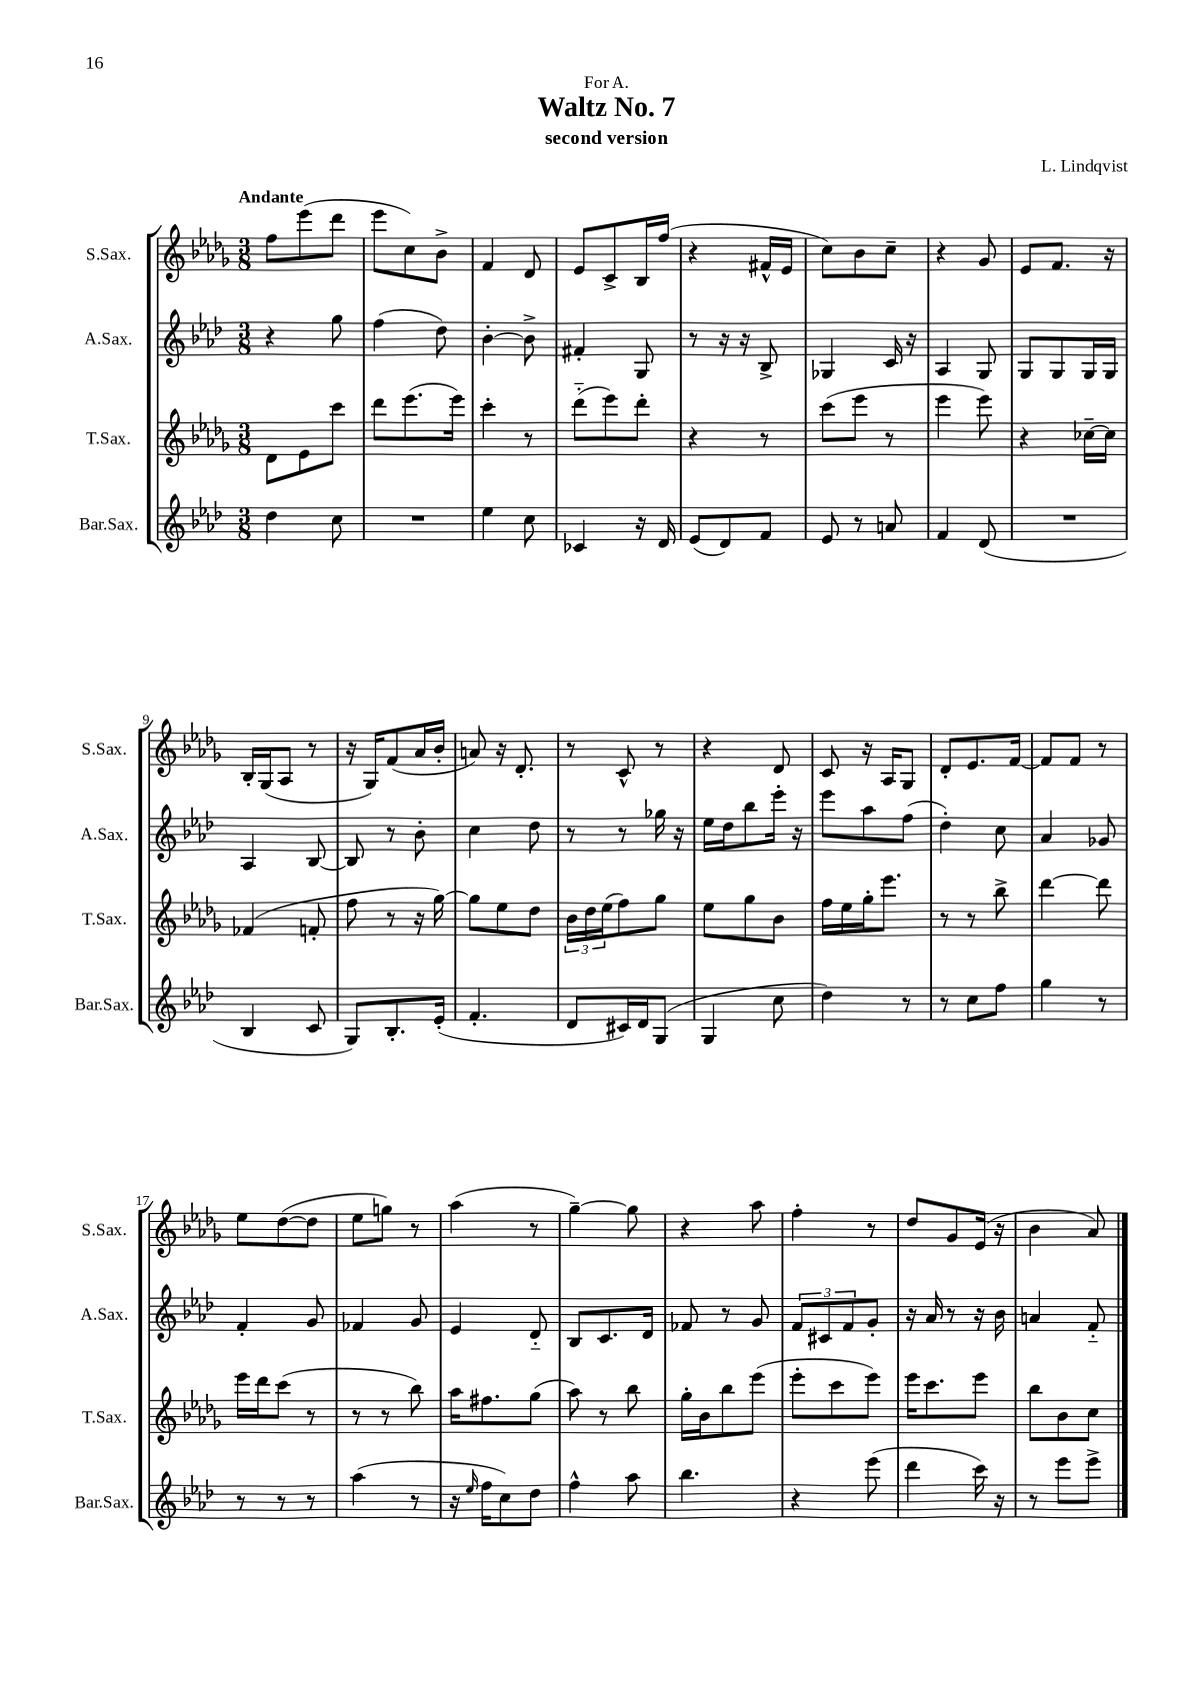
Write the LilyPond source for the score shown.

\header { title = "Waltz No. 7" composer = "L. Lindqvist" subtitle = "second version" dedication = "For A." }
<<
\new StaffGroup <<
\new Staff = "s0" \with { instrumentName = "S.Sax." shortInstrumentName = "S.Sax." } {
    \clef treble \key des \major \numericTimeSignature \time 3/8 \tempo "Andante"
    f''8 ees'''8( des'''8 |
    ees'''8 c''8) bes'8-> |
    f'4 des'8 |
    ees'8 c'8-> bes16 f''16( |
    r4 fis'16-^ ees'16 |
    c''8) bes'8 c''8-- |
    r4 ges'8 |
    ees'8 f'8. r16 |
    bes16-. ges16( aes8 r8 |
    r16 ges16) f'8( aes'16 bes'16-. |
    a'8) r16 des'8.-. |
    r8 c'8-^ r8 |
    r4 des'8 |
    c'8 r16 aes16 ges8 |
    des'8-. ees'8. f'16~ |
    f'8 f'8 r8 |
    ees''8 des''8~( des''8 |
    ees''8 g''8) r8 |
    aes''4( r8 |
    ges''4~--) ges''8 |
    r4 aes''8 |
    f''4-. r8 |
    des''8 ges'8 ees'16( r16 |
    bes'4 aes'8) \bar "|." |
}
\new Staff = "s1" \with { instrumentName = "A.Sax." shortInstrumentName = "A.Sax." } {
    \clef treble \key aes \major \numericTimeSignature \time 3/8
    r4 g''8 |
    f''4( des''8) |
    bes'4~-. bes'8-> |
    fis'4-. g8 |
    r8 r16 r16 bes8-> |
    ges4 c'16 r16 |
    aes4 g8 |
    g8 g8 g16 g16 |
    aes4 bes8~ |
    bes8 r8 bes'8-. |
    c''4 des''8 |
    r8 r8 ges''16 r16 |
    ees''16 des''16 bes''8 ees'''16-. r16 |
    ees'''8 aes''8 f''8( |
    des''4-.) c''8 |
    aes'4 ges'8 |
    f'4-. g'8 |
    fes'4 g'8 |
    ees'4 des'8-_ |
    bes8 c'8. des'16 |
    fes'8 r8 g'8 |
    \tuplet 3/2 { f'8 cis'8 f'8 } g'8-. |
    r16 aes'16 r8 r16 bes'16 |
    a'4 f'8-_ \bar "|." |
}
\new Staff = "s2" \with { instrumentName = "T.Sax." shortInstrumentName = "T.Sax." } {
    \clef treble \key des \major \numericTimeSignature \time 3/8
    des'8 ees'8 c'''8 |
    des'''8 ees'''8.( ees'''16) |
    c'''4-. r8 |
    des'''8-_( ees'''8) des'''8-. |
    r4 r8 |
    c'''8( ees'''8 r8 |
    ees'''4 ees'''8) |
    r4 ces''16~-- ces''16 |
    fes'4( f'8-. |
    f''8 r8 r16 ges''16~) |
    ges''8 ees''8 des''8 |
    \tuplet 3/2 { bes'16 des''16 ees''16( } f''8) ges''8 |
    ees''8 ges''8 bes'8 |
    f''16 ees''16 ges''16-. ees'''8. |
    r8 r8 bes''8-> |
    des'''4~ des'''8 |
    ees'''16 des'''16 c'''8( r8 |
    r8 r8 bes''8) |
    aes''16 fis''8. ges''8( |
    aes''8) r8 bes''8 |
    ges''16-. bes'16 bes''8 ees'''8( |
    ees'''8-. c'''8 ees'''8) |
    ees'''16 c'''8. ees'''8 |
    bes''8 bes'8 c''8 \bar "|." |
}
\new Staff = "s3" \with { instrumentName = "Bar.Sax." shortInstrumentName = "Bar.Sax." } {
    \clef treble \key aes \major \numericTimeSignature \time 3/8
    des''4 c''8 |
    R4. |
    ees''4 c''8 |
    ces'4 r16 des'16 |
    ees'8( des'8) f'8 |
    ees'8 r8 a'8 |
    f'4 des'8( |
    R4. |
    bes4 c'8 |
    g8) bes8.-. ees'16-.( |
    f'4.-. |
    des'8 cis'16) des'16 g8( |
    g4 c''8 |
    des''4) r8 |
    r8 c''8 f''8 |
    g''4 r8 |
    r8 r8 r8 |
    aes''4( r8 |
    r16 \grace { ees''16 } f''16 c''8) des''8 |
    f''4-^ aes''8 |
    bes''4. |
    r4 ees'''8( |
    des'''4 c'''16) r16 |
    r8 ees'''8 ees'''8-> \bar "|." |
}
>>
>>
